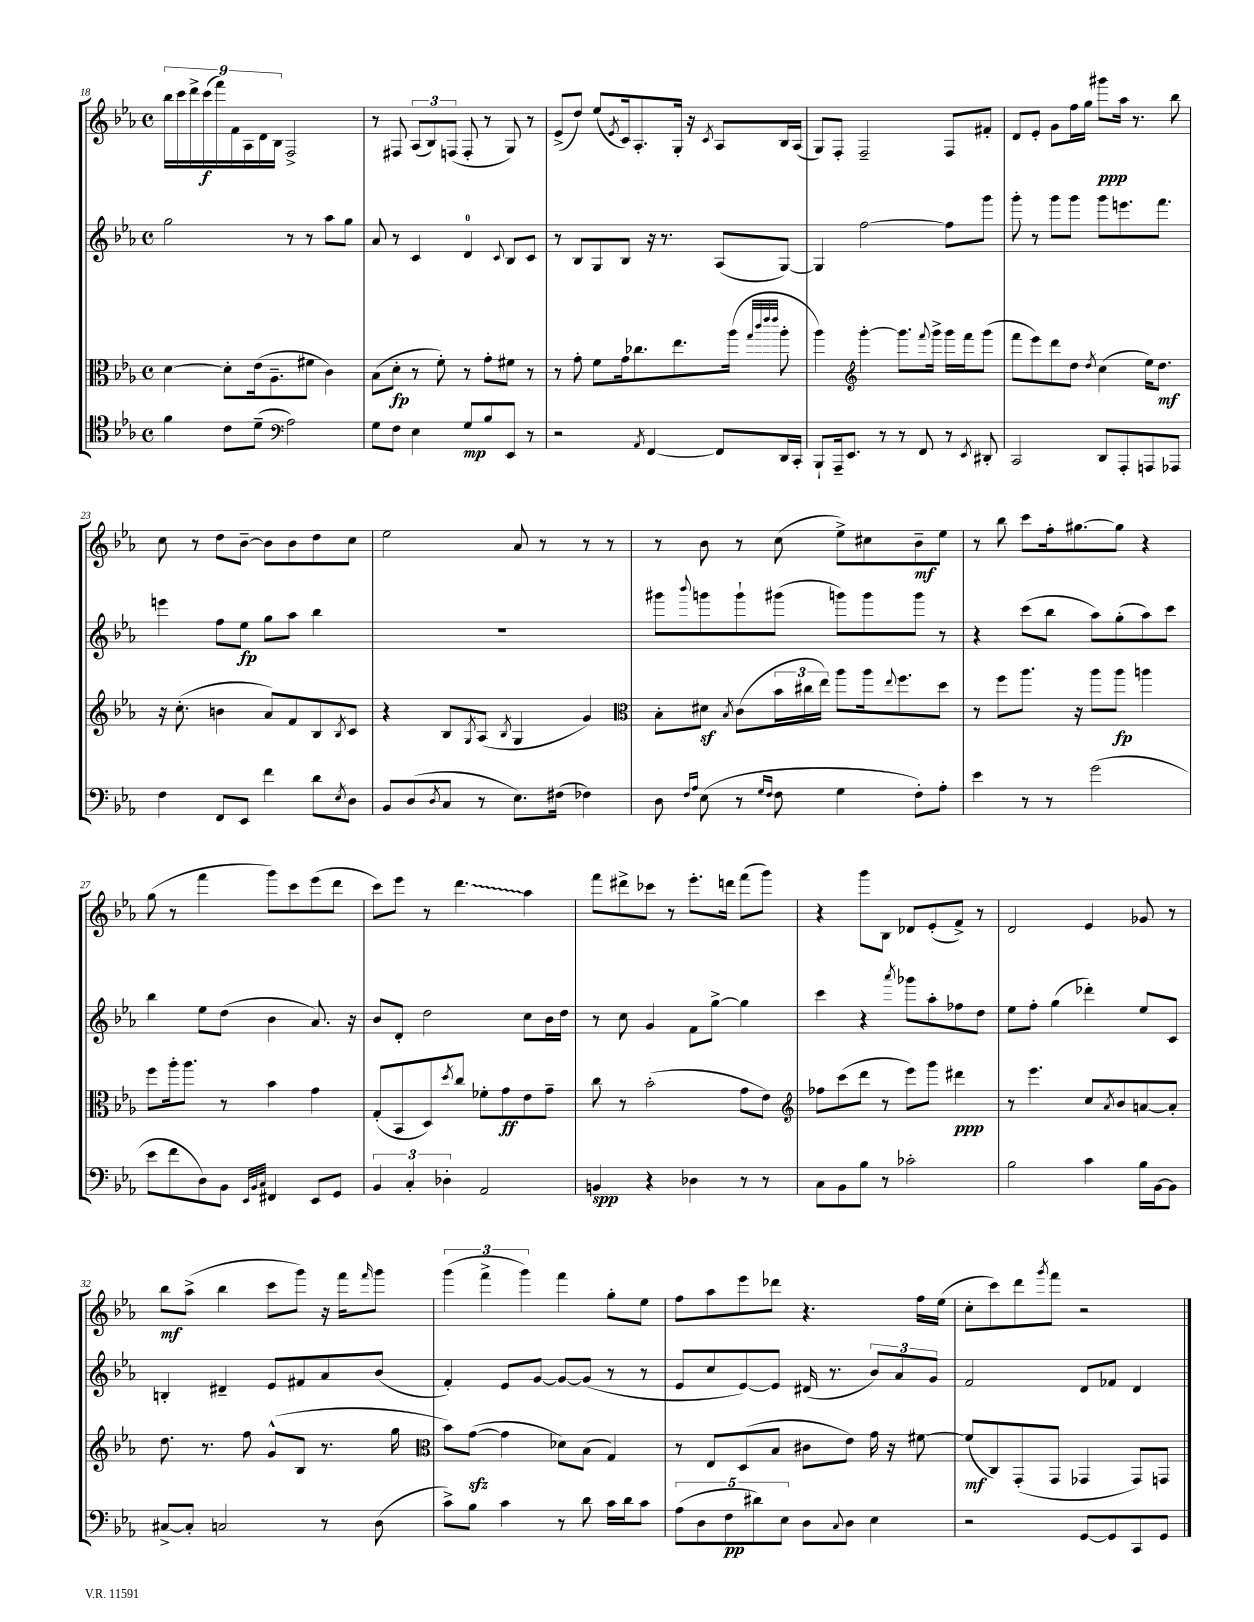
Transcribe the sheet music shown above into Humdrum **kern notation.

**kern	**kern	**kern	**kern
*staff4	*staff3	*staff2	*staff1
*clefC4	*clefC3	*clefG2	*clefG2
*k[b-e-a-]	*k[b-e-a-]	*k[b-e-a-]	*k[b-e-a-]
*M4/4	*M4/4	*M4/4	*M4/4
*met(c)	*met(c)	*met(c)	*met(c)
4f	[4d	2gg	18bb-
.	.	.	18ccc
.	.	.	18ddd^
.	.	.	(18ccc
.	.	.	18fff)
8c	8d']	.	.
.	.	.	18f
.	.	.	18A-
(8d~	(16e-	.	.
.	.	.	18d
.	8.A-~	.	.
.	.	.	18B-
*clefF4	*	*	*
2A-)	.	8r	2F^
.	8f#	8r	.
.	4c)	8aa-	.
.	.	8gg	.
=	=	=	=
8G	(8B-	8a-	8r
8F	8d'	8r	8F#
4E-	8r	4c	(12A-
.	.	.	12B-)
.	8f')	.	.
.	.	.	(12F
8G	8r	4d	8F'
8B-	8g'	.	8r
.	.	8qqc	.
8EE-	8f#	8B-	8G)
8r	8r	8c	8r
=	=	=	=
2r	8r	8r	(8e-^
.	8g'	8B-	8dd)
.	8f	8G	(8ee-
.	.	.	8qe-
.	16g	8B-	16c)
.	8.cc-	.	8.A-'
8qAA-	.	.	.
[4FF	.	16r	.
.	.	8.r	.
.	8.ee-	.	16G'
.	.	.	16r
.	.	.	8qc
8FF]	.	(8A-	8A-
.	(16aa-	.	.
.	32qqgg	.	.
.	32qqccc	.	.
.	32qqeee-	.	.
.	32qqeee-	.	.
16DD	8aa-'	[8G)	16B-
16CC'	.	.	(16A-
=	=	=	=
8BBB-`	4aa-)	4G]	8G)
16AAA-~	.	.	8F'
8.EE-	.	.	.
*	*clefG2	*	*
.	[4ggg'	[2ff	2F~
8r	.	.	.
8r	8.ggg]	.	.
8FF	.	.	.
.	8qqfff	.	.
.	16ggg^	.	.
8r	16ggg	8ff]	8F
.	16fff	.	.
8qEE-	.	.	.
8DD#'	(8ggg	8ggg	8f#'
=	=	=	=
2CC	8fff	8ggg'	8d
.	8eee-)	8r	8e-'
.	8ddd	8ggg	8g
.	8dd	8ggg	16ff
.	.	.	16gg
.	8qdd	.	.
8DD	(4cc	8ggg	8ggg#
8AAA-'	.	8.eee	16aa-
.	.	.	8.r
8AAA	16ee-)	.	.
.	8.dd	8.fff	.
8AAA-	.	.	8bb-
=	=	=	=
4F	16r	4eee	8cc
.	(8.cc'	.	.
.	.	.	8r
8FF	4b	8ff	8dd
8EE-	.	8ee-	[8b-~
4f	8a-)	8gg	8b-]
.	8f	8aa-	8b-
8d	8B-	4bb-	8dd
8qE-	8qB-	.	.
8D	8c	.	8cc
=	=	=	=
8BB-	4r	1r	2ee-
(8D	.	.	.
8qD	.	.	.
8C	8B-	.	.
.	8qG	.	.
8r	(8A-	.	.
.	8qB-	.	.
8.E-)	4G	.	8a-
.	.	.	8r
(16F#	.	.	.
4F-)	4g)	.	8r
.	.	.	8r
=	=	=	=
*	*clefC3	*	*
8D	8B-'	8ggg#	8r
16qqF	.	.	.
16qqA-	.	8qqbbb-	.
(8E-	8d#	8ggg	8b-
.	8qB-	.	.
8r	(8c	8ggg`	8r
16qqG	.	.	.
16qqF	.	.	.
8F	24b-	(8ggg#	(8cc
.	24cc#	.	.
.	24ee-)	.	.
4G	8aa-	8ggg)	8ee-^)
.	16aa-	8ggg	8cc#
.	8qqee-	.	.
.	8.ff	.	.
8F')	.	8ggg	8b-~
8A-'	8dd	8r	8ee-
=	=	=	=
4e-	8r	4r	8r
.	8ff	.	8bb-
8r	8.aa-	(8ccc	8ccc
8r	.	8bb-	16ff'
.	16r	.	[8.gg#
(2g	8aa-	8aa-)	.
.	8aa-	(8gg'	8gg#]
.	4aa	8aa-)	4r
.	.	8ccc	.
=	=	=	=
8e-	8ff	4bb-	(8gg
8f	16aa-'	.	8r
.	8.aa-	.	.
8D)	.	8ee-	4fff
8BB-	8r	(8dd	.
32qqEE-	.	.	.
32qqBB-	.	.	.
32qqC	.	.	.
4FF#	4b-	4b-	8ggg)
.	.	.	8ccc
8EE-	4g	8.a-)	(8eee-
8GG	.	.	8ddd
.	.	16r	.
=	=	=	=
6BB-	(8G'	8b-	8ccc)
.	8BB-	8d'	8eee-
6C'	.	.	.
.	8D)	2dd	8r
6D-'	.	.	.
.	8qdd	.	.
.	8cc	.	4.ddd
2AA-	8f-'	.	.
.	8g	.	.
.	8e-	8cc	4aa-
.	8g~	16b-	.
.	.	16dd	.
=	=	=	=
4BB	8cc	8r	8fff
.	8r	8cc	8ddd#^
4r	(2b-'	4g	8ccc-
.	.	.	8r
4D-	.	8f	8.eee-'
.	.	[8gg^	.
.	.	.	16ddd
8r	8g	4gg]	(8fff
8r	8e-)	.	8ggg)
=	=	=	=
*	*clefG2	*	*
8C	8ff-	4ccc	4r
8BB-	(8ccc	.	.
8B-	8ddd	4r	8ggg
8r	8r	.	8B-
.	.	8qaaa-	.
2c-'	8eee-)	8ggg-	8d-
.	8ggg	8aa-'	(8e-'
.	4ddd#	8ff-	8f^)
.	.	8dd	8r
=	=	=	=
2B-	8r	8ee-	2d
.	4.eee-	8ff'	.
.	.	(4gg	.
4c	8cc	4ddd-')	4e-
.	8qa-	.	.
.	8b-	.	.
16B-	[8a	8ee-	8g-
[16BB-	.	.	.
8BB-]	8a']	8c	8r
=	=	=	=
[8C#^	8.dd	4B'	8bb-
8C#']	.	.	(8aa-^
.	8.r	.	.
2C	.	4d#~	4bb-
.	8ff	.	.
.	(8g^^	8e-	8ccc
.	8B-	8f#	8ggg)
8r	8.r	8a-	16r
.	.	.	16fff
.	.	.	16qqfff
(8D	.	(8b-	8ggg
.	16gg	.	.
=	=	=	=
*	*clefC3	*	*
8c^)	8b-)	4f')	(6ggg
8B-	([8g	.	.
.	.	.	6fff^
4c	4g]	8e-	.
.	.	.	6ggg)
.	.	[8g	.
8r	8d-)	8g_	4fff
8d	(8B-	(8g]	.
16c	4G)	8r	8gg'
16d	.	.	.
8c	.	8r	8ee-
=	=	=	=
(10A-	8r	8e-	8ff
10D	.	.	.
.	8E-	8cc	8aa-
10F	.	.	.
.	(8D	[8e-)	8eee-
10d#)	.	.	.
.	8B-	8e-]	8ddd-
10E-	.	.	.
8D	8c#	(16d#	4.r
.	.	8.r	.
8qqC	.	.	.
8D	8e-)	.	.
4E-	16g	12b-)	.
.	16r	.	.
.	.	12a-	.
.	[8f#	.	16ff
.	.	12g	.
.	.	.	(16ee-
=	=	=	=
2r	(8f#]	2f	8cc'
.	8C)	.	8ccc)
.	(8GG'	.	8ddd
.	.	.	8qggg
.	8GG	.	8fff
[8GG	4GG-	8d	2r
8GG]	.	8f-	.
8CC	8GG-)	4d	.
8GG	8GG	.	.
==	==	==	==
*-	*-	*-	*-
